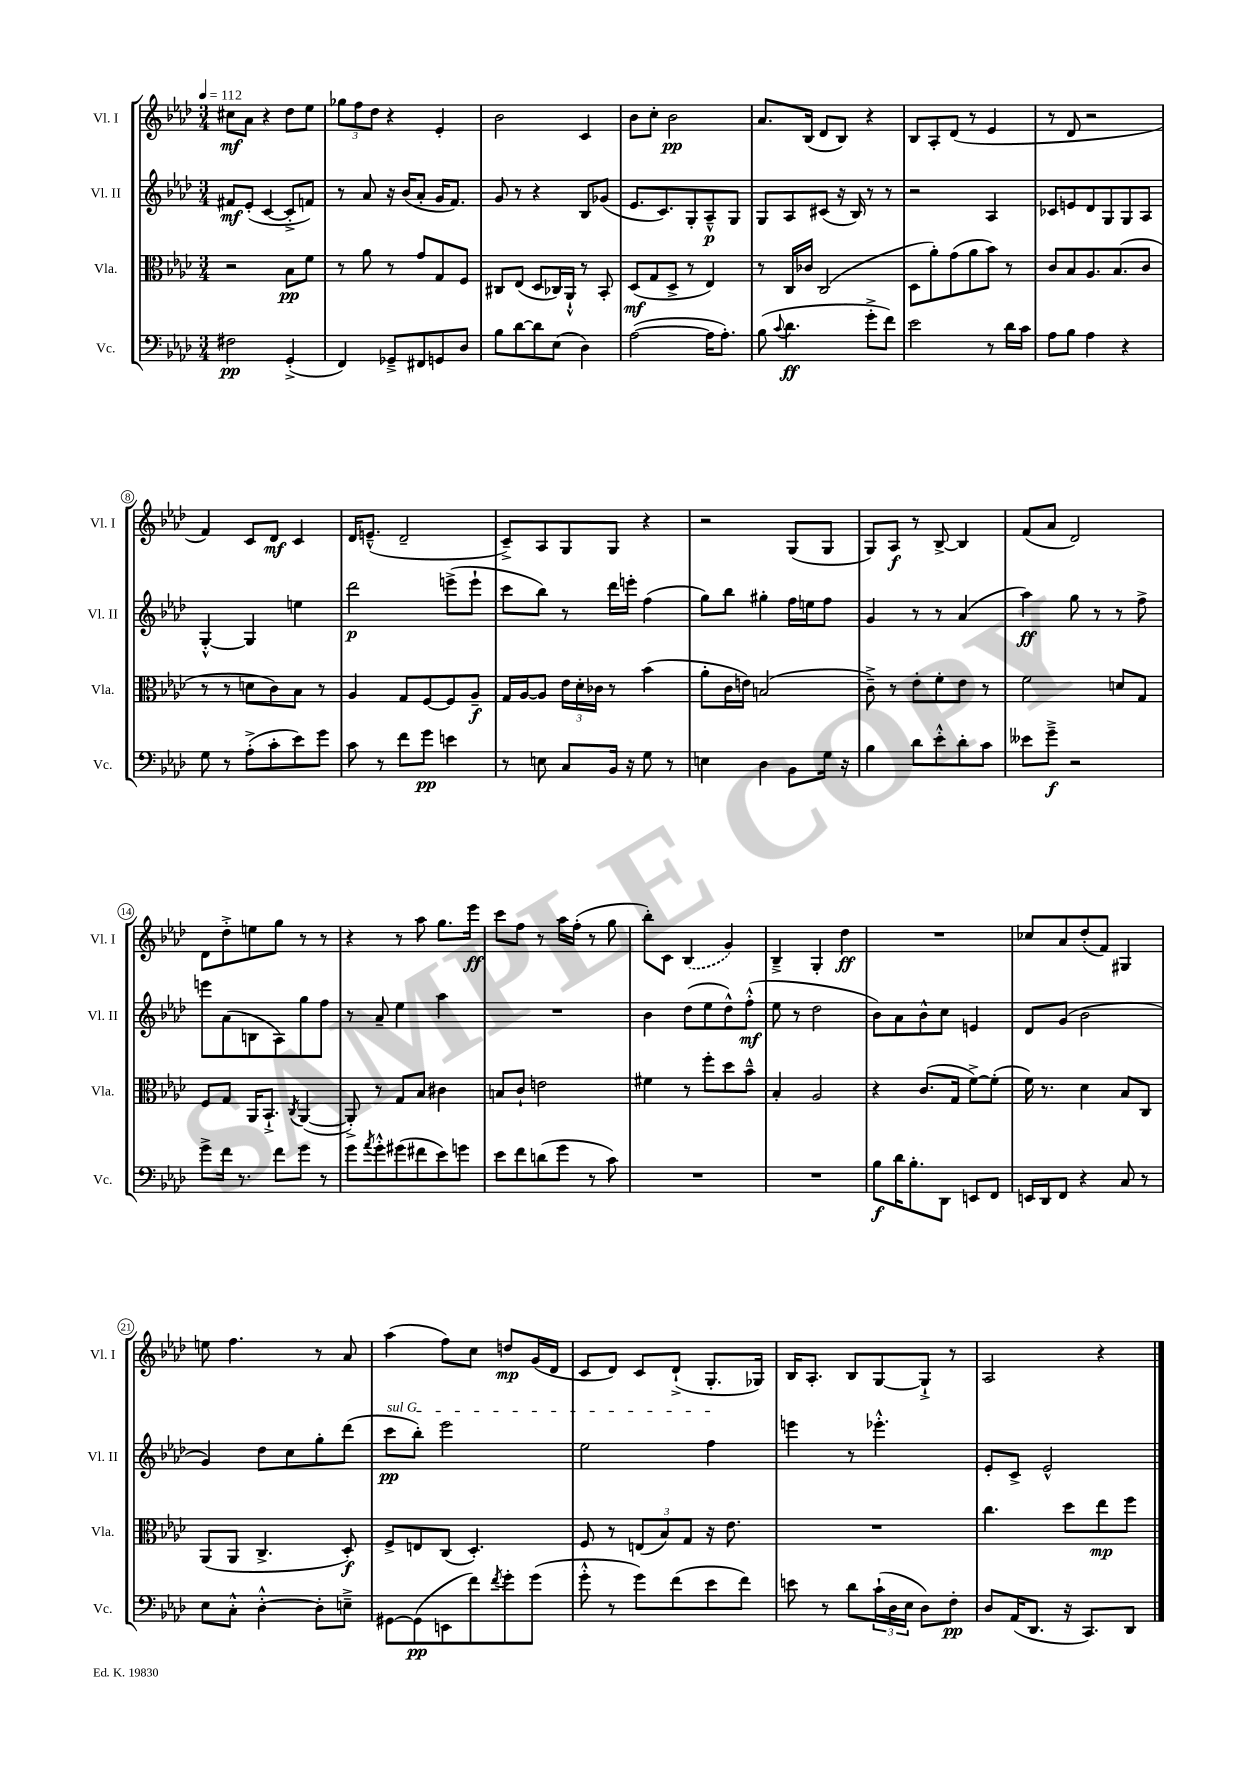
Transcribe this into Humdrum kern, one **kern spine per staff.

**kern	**kern	**kern	**kern
*staff4	*staff3	*staff2	*staff1
*clefF4	*clefC3	*clefG2	*clefG2
*k[b-e-a-d-]	*k[b-e-a-d-]	*k[b-e-a-d-]	*k[b-e-a-d-]
*M3/4	*M3/4	*M3/4	*M3/4
*MM112	*MM112	*MM112	*MM112
2F#\	2r	8f#/L	8cc#\L
.	.	(8e-'/J	8a-\J
.	.	[4c/	4r
(4GG'^/	8B-\L	8c'^/]L	8dd-\L
.	8f\J	8f/J)	8ee-\J
=	=	=	=
4FF/)	8r	8r	12gg-\L
.	.	.	12ff\
.	8a-\	8a-/	.
.	.	.	12dd-\J
8GG-~^/L	8r	16r	4r
.	.	(16b-/LK	.
8FF#/	8g/L	8a-'/J	.
8GG/	8G/	16g/LK	4e-'/
.	.	8.f/J)	.
8D-/J	8F/J	.	.
=	=	=	=
8B-\L	8C#/L	8g/	2b-\
[8d-\	(8E-/J	8r	.
8d-\]	8D-/L	4r	.
(8E-\J	16C-/L)	.	.
.	16AA-`^^/JJ	.	.
4D-\)	8r	8B-/L	4c/
.	8BB-'/	(8g-/J	.
=	=	=	=
([2A-\	(8D-/L	8.e-/L	8b-\L
.	8G/	.	8cc'\J
.	.	8.c/)	.
.	8D-^/J	.	2b-\
.	8r	8G'/	.
16A-\]LK	4E-/)	8A-~^^/	.
8.A-'\J)	.	.	.
.	.	8G/J	.
=	=	=	=
(8B-\	8r	8G/L	8.a-/L
8qqc/	.	.	.
4.d-\	16C/LL	8A-/	.
.	16c-/JJ	.	(16B-/Jk
.	(2C/	(8c#/J	8d-/L
.	.	16r	8B-/J)
.	.	16B-/)	.
8g'^\L	.	8r	4r
8f\J)	.	8r	.
=	=	=	=
2e-\	8D-\L	2r	8B-/L
.	8a-'\)	.	8A-'/
.	(8g\	.	(8d-/J
.	8a-\	.	8r
8r	8b-\J)	4A-/	4e-/
16d-\LL	8r	.	.
16c\JJ	.	.	.
=	=	=	=
8A-\L	8c/L	8c-/L	8r
8B-\J	8B-/	8e/	8d-/
4A-\	8.A-/	8d-/	2r
.	.	8G/	.
.	(8.B-/	.	.
4r	.	8G/	.
.	8c/J	8A-/J	.
=	=	=	=
8G\	8r	[4G'^^/	4f/)
8r	8r	.	.
(8A-'^\L	8d\L	4G/]	8c/L
8c'\	8c\)	.	8d-/J
8e-\)	8B-\J	4ee\	4c/
8g\J	8r	.	.
=	=	=	=
8c\	4A-/	2ddd-\	16d-/LK
.	.	.	(8.e~^^/J
8r	.	.	.
8f\L	8G/L	.	2d-~/
8g\J	[8F/	.	.
4e\	8F/]	(8eee^\L	.
.	8A-~/J	8eee`\J	.
=	=	=	=
8r	16G/LL	8ccc\L	8c~^/L)
.	[16A-/J	.	.
8E\	8A-/]J	8bb-\J)	8A-/
8C/L	24e-\LL	8r	8G/
.	24d-'\	.	.
.	24c-\JJ	.	.
16BB-/Jk	8r	16ddd-\LL	8G/J
16r	.	16eee'\JJ	.
8G\	(4b-\	(4ff\	4r
8r	.	.	.
=	=	=	=
4E\	8a-'\L	8gg\L)	2r
.	16c\L	8bb-\J	.
.	16e\JJ)	.	.
4D-\	(2B/	4gg#'\	.
8BB-\L	.	16ff\LL	(8G/L
.	.	16ee\J	.
16G\Jk	.	8ff\J	8G/J
16r	.	.	.
=	=	=	=
4B-\	8c~^\)	4g/	8G/L)
.	8r	.	8A-/J
8d-\L	8e-'\L	8r	8r
8e-'^^\	8f'\	8r	[8B-^/
8d-'\	8e-\J	(4a-/	4B-/]
8c\J	8r	.	.
=	=	=	=
8e--\L	2f\	4aa-\)	(8f/L
8g~^\J	.	.	8a-/J
2r	.	8gg\	2d-/)
.	.	8r	.
.	8d/L	8r	.
.	8G/J	8ff^\	.
=	=	=	=
8g^\L	8F/L	8eee\L	8d-\L
16f\Jk	8G/J	(8a-\	8dd-'^\
8.r	.	.	.
.	16AA-/LK	8B\	8ee\
.	8.BB-`^/J	.	.
8f\L	.	8A-\)	8gg\J
.	8qC/	.	.
8g\J	([4AA-/	8gg\	8r
8r	.	8ff\J	8r
=	=	=	=
8g\L	8AA-'^/])	8r	4r
8qa-/	.	.	.
8g'^^\	8r	8a-~/	.
(8g#\	8G/L	4ee-\	8r
8f#\	8B-/J	.	8aa-\
8e-\)	4c#\	4aa-\	8.gg\L
8g\J	.	.	.
.	.	.	16eee-\Jk
=	=	=	=
8e-\L	8B/L	2.r	8ccc\L
8f\	8c`/J	.	8ff\J
(8d\	2e\	.	8r
8g\J	.	.	16aa-\LL
.	.	.	(16ff'\JJ
8r	.	.	8r
8c\)	.	.	8gg\
=	=	=	=
2.r	4f#\	4b-\	8bb-'\L)
.	.	.	8c\J
.	8r	(8dd-\L	(4B-/
.	8ff'\L	8ee-\	.
.	8dd-\	8dd-^^\)	4g/)
.	8b-~^^\J	(8ff'^^\J	.
=	=	=	=
2.r	4B-'/	8ee-\	4B-~^/
.	.	8r	.
.	2A-/	2dd-\	4G'/
.	.	.	4dd-\
=	=	=	=
8B-\L	4r	8b-\L)	2.r
16d-\K	.	8a-\	.
8.B-'\	.	.	.
.	(8.c/L	8b-^^\	.
8DD-\J	.	8cc\J	.
.	16G/Jk	.	.
8EE/L	[8f^\L)	4e/	.
8FF/J	(8f'\]J	.	.
=	=	=	=
16EE/LL	16f\)	8d-/L	8cc-/L
16DD-/J	8.r	.	.
8FF/J	.	(8g/J	8a-/
4r	4d-\	2b-\	(8dd-'/
.	.	.	8f/J)
8C/	8B-/L	.	4G#/
8r	8C/J	.	.
=	=	=	=
8E-\L	(8AA-/L	4g/)	8ee\
8C'^^\J	8AA-/J	.	4.ff\
[4D-'^^\	4.C^/	8dd-\L	.
.	.	8cc\	.
8D-'\]L	.	8gg'\	8r
8E~^\J	8D-'/)	(8ddd-\J	8a-/
=	=	=	=
[8GG#\L	8F^/L	8ccc\L	(4aa-\
(8GG#\]	8E/	8bb-'\J)	.
8EE\	(8C/J	2eee-\	8ff\L)
8f\)	4.D-'/)	.	8cc\J
8qf/	.	.	.
8g'\	.	.	8dd/L
(8g\J	.	.	(16g/L
.	.	.	16d-/JJ
=	=	=	=
8g'^^\	8F/	2ee-\	8c/L
8r	8r	.	8d-/J)
8g\L)	(12E/L	.	8c/L
.	12B-/)	.	.
(8f\	.	.	(8d-`^/J
.	12G/J	.	.
8e-\	16r	4ff\	8.G'/L
.	8.e-\	.	.
8f\J)	.	.	.
.	.	.	16G-/Jk)
=	=	=	=
8e\	2.r	4eee\	16B-/LK
.	.	.	8.A-'/J
8r	.	.	.
8d-\L	.	8r	8B-/L
(24c`\L	.	4.eee-'^^\	[8G/
24D-\	.	.	.
24E-\JJ	.	.	.
8D-\L)	.	.	8G`^/]J
8F'\J	.	.	8r
=	=	=	=
8D-/L	4.cc\	8e-'/L	2A-/
(16AA-/K	.	8c^/J	.
8.DD-/J	.	.	.
.	.	2e-^^/	.
16r	8dd-\L	.	.
8.CC/L)	.	.	.
.	8ee-\	.	4r
8DD-/J	8ff\J	.	.
==	==	==	==
*-	*-	*-	*-
